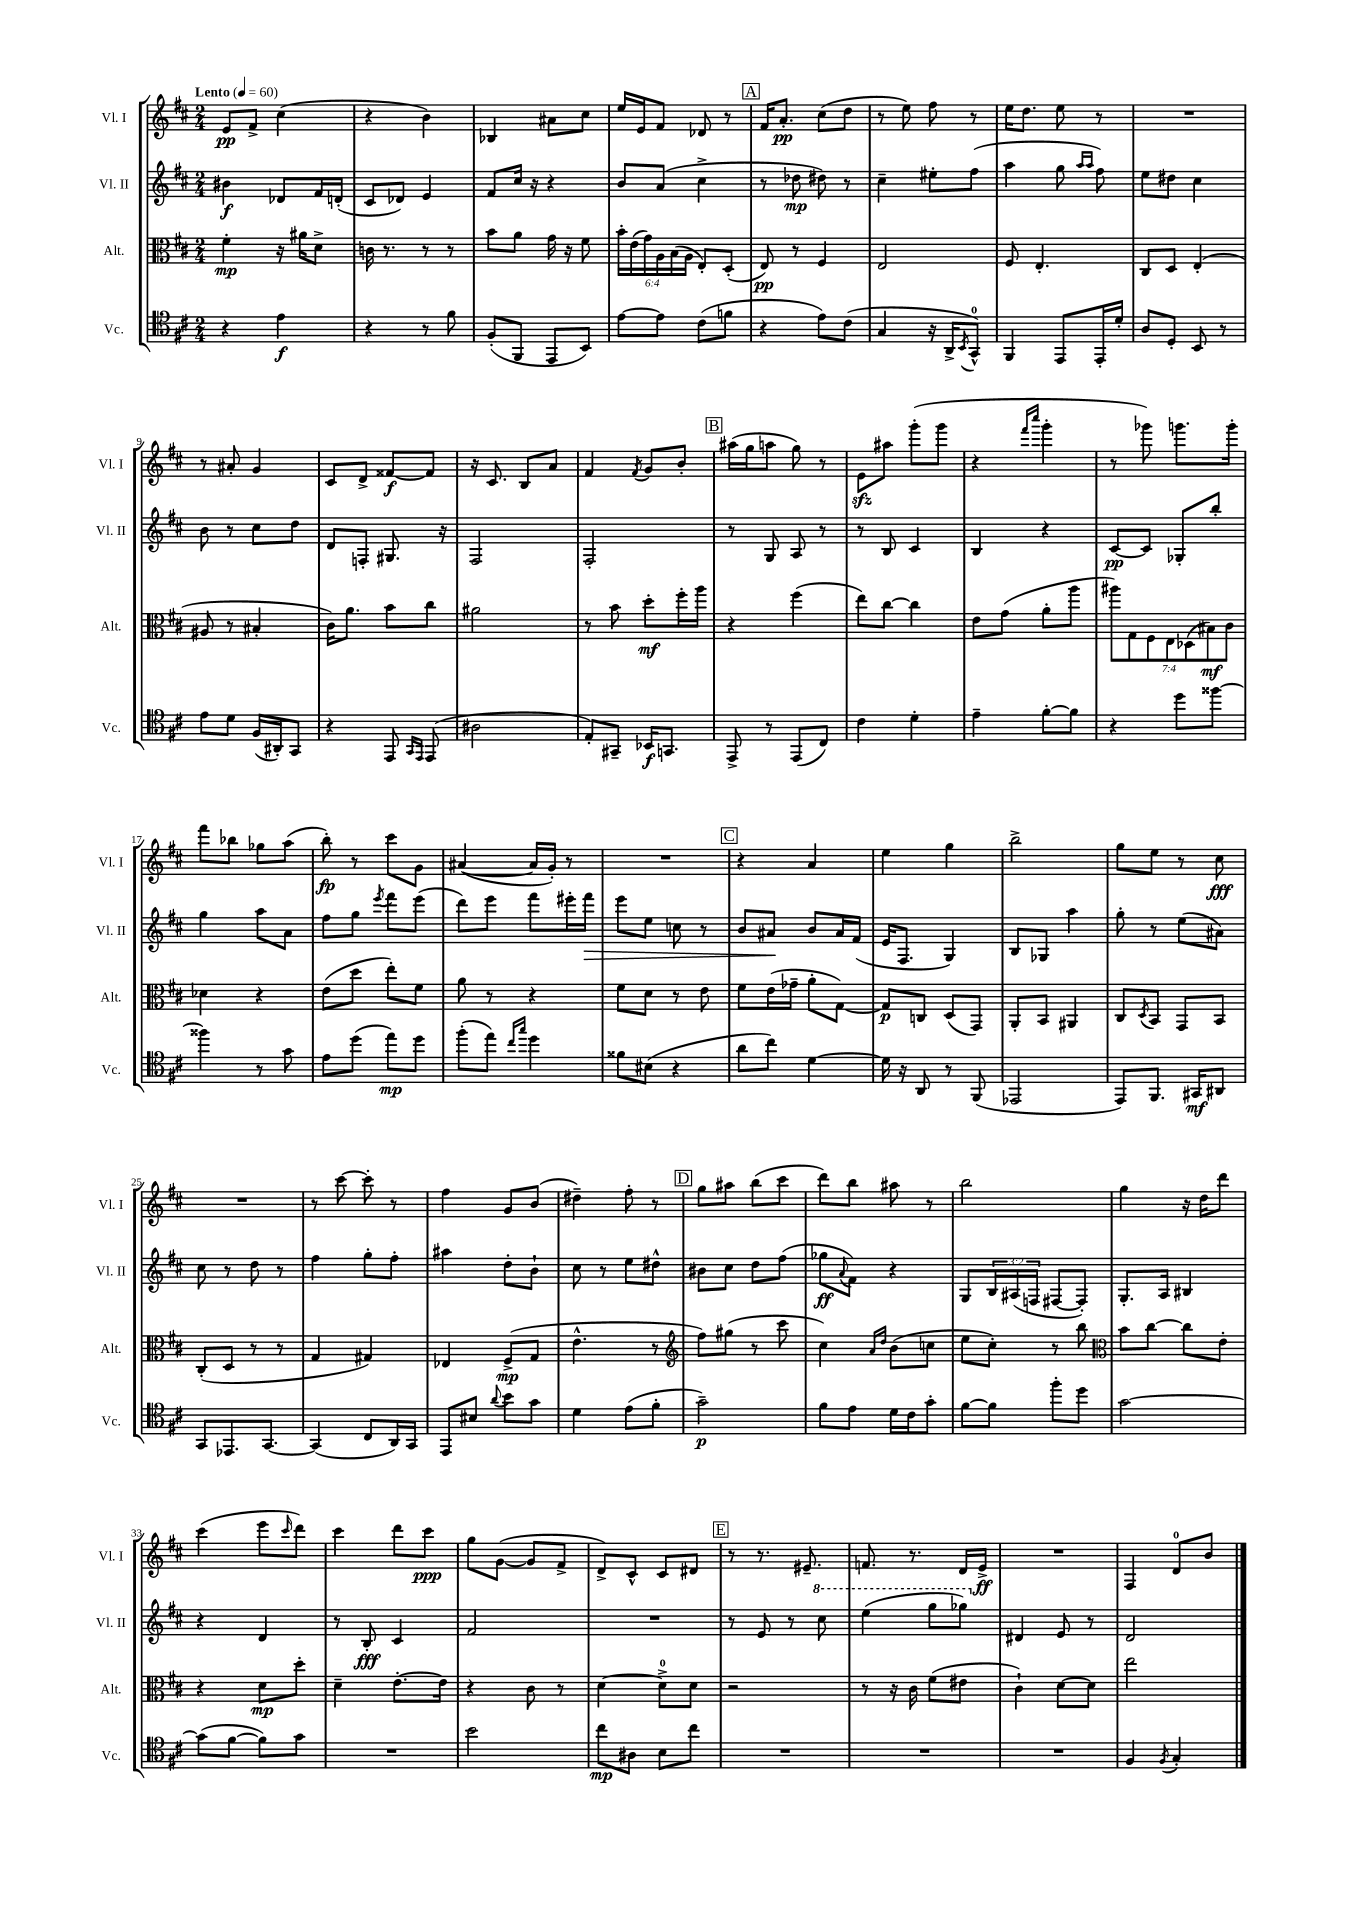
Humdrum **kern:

**kern	**dynam	**kern	**dynam	**kern	**dynam	**kern	**dynam
*part4	*part4	*part3	*part3	*part2	*part2	*part1	*part1
*staff4	*staff4	*staff3	*staff3	*staff2	*staff2	*staff1	*staff1
*I"Vc.	*	*I"Alt.	*	*I"Vl. II	*	*I"Vl. I	*
*I'Vc.	*	*I'Alt.	*	*I'Vl. II	*	*I'Vl. I	*
*clefC4	*	*clefC3	*	*clefG2	*	*clefG2	*
*k[f#c#]	*	*k[f#c#]	*	*k[f#c#]	*	*k[f#c#]	*
*M2/4	*	*M2/4	*	*M2/4	*	*M2/4	*
*MM60	*	*MM60	*	*MM60	*	*MM60	*
=1	=1	=1	=1	=1	=1	=1	=1
!	!	!	!	!	!	!LO:TX:a:B:t=Lento	!
4r	.	4f#'\	mp	4b#X\	f	8e/L	pp
.	.	.	.	.	.	8f#^/J	.
4e\	f	16r	.	8d-X/L	.	(4cc#\	.
.	.	16a#X\KL	.	.	.	.	.
.	.	8d^\J	.	16f#/L	.	.	.
.	.	.	.	(16dn'/JJ	.	.	.
=2	=2	=2	=2	=2	=2	=2	=2
4r	.	16cn\	.	8c#/L	.	4r	.
.	.	8.r	.	.	.	.	.
.	.	.	.	8d-X/J)	.	.	.
8r	.	8r	.	4e/	.	4b\)	.
8f#\	.	8r	.	.	.	.	.
=3	=3	=3	=3	=3	=3	=3	=3
(8F#'/L	.	8b\L	.	8f#/L	.	4B-X/	.
8FF#/J	.	8a\J	.	16cc#/Jk	.	.	.
.	.	.	.	16r	.	.	.
8EE/L	.	16g\	.	4r	.	8a#X\L	.
.	.	16r	.	.	.	.	.
8BB/J)	.	8f#\	.	.	.	8cc#\J	.
=4	=4	=4	=4	=4	=4	=4	=4
[8e\L	.	24b'\LL	.	8b/L	.	16ee/LL	.
.	.	(24e\	.	.	.	.	.
.	.	.	.	.	.	16e/J	.
.	.	24g\)	.	.	.	.	.
8e\J]	.	24A\	.	(8a/J	.	8f#/J	.
.	.	(24B\	.	.	.	.	.
.	.	24A\JJ	.	.	.	.	.
(8c#\L	.	8E'/L)	.	4cc#^\	.	8d-X/	.
8fn\J	.	(8D'/J	.	.	.	8r	.
!!LO:REH:place=s1:t=A
=5	=5	=5	=5	=5	=5	=5	=5
4r	.	8E/)	pp	8r	.	16f#/KL	.
.	.	.	.	.	.	8.a'/J	pp
.	.	8r	.	8dd-X\	mp	.	.
8e\L)	.	4F#/	.	8dd#X\)	.	(8cc#\L	.
(8c#\J	.	.	.	8r	.	8dd\J	.
=6	=6	=6	=6	=6	=6	=6	=6
4G/	.	2E/	.	4cc#~\	.	8r	.
.	.	.	.	.	.	8ee\)	.
16r	.	.	.	8ee#X'\L	.	8ff#\	.
16AA^/KL	.	.	.	.	.	.	.
8qBB/	.	.	.	.	.	.	.
8GG^^/J)	.	.	.	(8ff#\J	.	8r	.
=7	=7	=7	=7	=7	=7	=7	=7
4FF#/	.	8F#/	.	4aa\	.	16ee\KL	.
.	.	.	.	.	.	8.dd\J	.
.	.	4.E'/	.	.	.	.	.
8EE/L	.	.	.	8gg\	.	8ee\	.
.	.	.	.	16qqaa/LL	.	.	.
.	.	.	.	16qqaa/JJ	.	.	.
16EE'/L	.	.	.	8ff#\)	.	8r	.
16d'/JJ	.	.	.	.	.	.	.
=8	=8	=8	=8	=8	=8	=8	=8
8A/L	.	8C#/L	.	8ee\L	.	2r	.
8D'/J	.	8D/J	.	8dd#X\J	.	.	.
8BB/	.	(4E'/	.	4cc#\	.	.	.
8r	.	.	.	.	.	.	.
!!LO:LB:g=z
=9	=9	=9	=9	=9	=9	=9	=9
8e\L	.	8A#X/	.	8b\	.	8r	.
8d\J	.	8r	.	8r	.	8a#X'/	.
(16F#/LL	.	4B#X'/	.	8cc#\L	.	4g/	.
16AA#X'/J)	.	.	.	.	.	.	.
8GG/J	.	.	.	8dd\J	.	.	.
=10	=10	=10	=10	=10	=10	=10	=10
4r	.	16c#\KL)	.	8d/L	.	8c#/L	.
.	.	8.a\J	.	.	.	.	.
.	.	.	.	8Fn'/J	.	8d^/J	.
8EE/	.	8b\L	.	8.G#X/	.	[8f##X/L	f
16qqGG/LL	.	.	.	.	.	.	.
16qqEE/JJ	.	.	.	.	.	.	.
(8EE/	.	8cc#\J	.	.	.	8f##/J]	.
.	.	.	.	16r	.	.	.
=11	=11	=11	=11	=11	=11	=11	=11
2A#X\	.	2a#X\	.	2F#/	.	16r	.
.	.	.	.	.	.	8.c#/	.
.	.	.	.	.	.	8B/L	.
.	.	.	.	.	.	8a/J	.
=12	=12	=12	=12	=12	=12	=12	=12
8E'/L)	.	8r	.	2F#'/	.	4f#/	.
8GG#X~/J	.	8b\	.	.	.	.	.
.	.	.	.	.	.	8qf#/	.
16BB-X/KL	f	8dd'\L	mf	.	.	8g/L	.
8.GGn/J	.	.	.	.	.	.	.
.	.	16ff#'\L	.	.	.	8b'/J	.
.	.	16aa\JJ	.	.	.	.	.
!!LO:REH:place=s1:t=B
=13	=13	=13	=13	=13	=13	=13	=13
8EE^/	.	4r	.	8r	.	(16aa#X\LL	.
.	.	.	.	.	.	16gg\J	.
8r	.	.	.	8G/	.	8aan\J	.
(8EE/L	.	(4ff#\	.	8A/	.	8gg\)	.
8C#/J)	.	.	.	8r	.	8r	.
=14	=14	=14	=14	=14	=14	=14	=14
4c#\	.	8ee\L)	.	8r	.	8ezz\L	.
.	.	[8cc#\J	.	8B/	.	8aa#X\J	.
4d'\	.	4cc#\]	.	4c#/	.	(8ggg'\L	.
.	.	.	.	.	.	8ggg\J	.
=15	=15	=15	=15	=15	=15	=15	=15
4e~\	.	8e\L	.	4B/	.	4r	.
.	.	(8g\J	.	.	.	.	.
.	.	.	.	.	.	16qqfff#/LL	.
.	.	.	.	.	.	16qqcccc#/JJ	.
[8f#'\L	.	8a'\L	.	4r	.	4ggg'\	.
8f#\J]	.	8aa\J	.	.	.	.	.
=16	=16	=16	=16	=16	=16	=16	=16
4r	.	14aa#X\L)	.	[8c#/L	pp	8r	.
.	.	14G\	.	.	.	.	.
.	.	.	.	8c#/J]	.	8ggg-X\)	.
.	.	14F#\	.	.	.	.	.
.	.	14E\	.	.	.	.	.
8dd\L	.	.	.	8G-X'/L	.	8.gggn\L	.
.	.	(14D-X\	.	.	.	.	.
.	.	14B#X\)	mf	.	.	.	.
[8ff##X\J	.	.	.	8bb'/J	.	.	.
.	.	14c#\J	.	.	.	.	.
.	.	.	.	.	.	16ggg'\Jk	.
!!LO:LB:g=z
=17	=17	=17	=17	=17	=17	=17	=17
4ff##X\]	.	4d-X\	.	4gg\	.	8fff#\L	.
.	.	.	.	.	.	8bb-X\J	.
8r	.	4r	.	8aa\L	.	8gg-X\L	.
8g\	.	.	.	8a\J	.	(8aa\J	.
=18	=18	=18	=18	=18	=18	=18	=18
8e\L	.	(8e\L	.	8ff#\L	.	8bb'\)	fp
(8dd\J	.	8dd\J	.	8gg\J	.	8r	.
.	.	.	.	8qeee/	.	.	.
8ee\L)	mp	8ee'\L)	.	8fff#\L	.	8ccc#\L	.
8dd\J	.	8f#\J	.	(8eee\J	.	8g\J	.
=19	=19	=19	=19	=19	=19	=19	=19
(8ff#'\L	.	8a\	.	8ddd\L)	.	([4a#X/	.
8ee\J)	.	8r	.	8eee\J	.	.	.
16qqcc#/LL	.	.	.	.	.	.	.
16qqgg/JJ	.	.	.	.	.	.	.
4dd\	.	4r	.	8fff#\L	.	16a#/LL]	.
.	.	.	.	.	.	16g'/JJ)	.
.	.	.	.	16eee#X'\L	.	8r	.
!	!	!	!	!	!LO:HP:b	!	!
.	.	.	.	16fff#\JJ	>	.	.
=20	=20	=20	=20	=20	=20	=20	=20
8f##X\L	.	8f#\L	.	8eee\L	.	2r	.
(8B#X\J	.	8d\J	.	8ee\J	.	.	.
4r	.	8r	.	8ccn\	.	.	.
.	.	8e\	.	8r	.	.	.
!!LO:REH:place=s1:t=C
=21	=21	=21	=21	=21	=21	=21	=21
8a\L	.	8f#\L	.	8b/L	.	4r	.
8cc#\J)	.	(16e\L	.	8a#X/J	.	.	.
.	.	16g-X~\JJ	.	.	.	.	.
[4d\	.	8a'\L	.	8b/L	]	4a/	.
.	.	[8G\J)	.	16a#/L	.	.	.
.	.	.	.	(16f#/JJ	.	.	.
=22	=22	=22	=22	=22	=22	=22	=22
16d\]	.	8G/L]	p	16e/KL	.	4ee\	.
16r	.	.	.	8.F#/J	.	.	.
8AA/	.	8Cn/J	.	.	.	.	.
8r	.	(8D/L	.	4G/)	.	4gg\	.
(8FF#/	.	8GG/J)	.	.	.	.	.
=23	=23	=23	=23	=23	=23	=23	=23
2EE-X/	.	8AA'/L	.	8B/L	.	2bb^\	.
.	.	8BB/J	.	8G-X/J	.	.	.
.	.	4AA#X/	.	4aa\	.	.	.
=24	=24	=24	=24	=24	=24	=24	=24
8EE/L)	.	8C#/L	.	8gg'\	.	8gg\L	.
.	.	8qD/	.	.	.	.	.
8.FF#/J	.	8BB/J	.	8r	.	8ee\J	.
.	.	8GG/L	.	(8ee\L	.	8r	.
16GG#X/KL	mf	.	.	.	.	.	.
8AA#X/J	.	8BB/J	.	8a#X\J)	.	8cc#\	fff
!!LO:LB:g=z
=25	=25	=25	=25	=25	=25	=25	=25
8GG/L	.	(8C#'/L	.	8cc#\	.	2r	.
8.EE-X/	.	8D/J	.	8r	.	.	.
.	.	8r	.	8dd\	.	.	.
[8.GG/J	.	.	.	.	.	.	.
.	.	8r	.	8r	.	.	.
=26	=26	=26	=26	=26	=26	=26	=26
(4GG/]	.	4G/	.	4ff#\	.	8r	.
.	.	.	.	.	.	[8ccc#\	.
8C#/L	.	4G#X/)	.	8gg'\L	.	8ccc#'\]	.
16AA/L)	.	.	.	8ff#'\J	.	8r	.
16GG/JJ	.	.	.	.	.	.	.
=27	=27	=27	=27	=27	=27	=27	=27
8EE/L	.	4E-X/	.	4aa#X\	.	4ff#\	.
8B#X/J	.	.	.	.	.	.	.
8qqa/	.	.	.	.	.	.	.
8b\L	.	(8F#^/L	mp	8dd'\L	.	8g/L	.
8g\J	.	8G/J	.	8b`\J	.	(8b/J	.
=28	=28	=28	=28	=28	=28	=28	=28
4d\	.	4.e^^\	.	8cc#\	.	4dd#X~\)	.
.	.	.	.	8r	.	.	.
(8e\L	.	.	.	8ee\L	.	8ff#'\	.
8f#'\J	.	8r	.	8dd#X^^\J	.	8r	.
!!LO:REH:place=s1:t=D
=29	=29	=29	=29	=29	=29	=29	=29
*	*	*clefG2	*	*	*	*	*
2g~\)	p	8ff#\L)	.	8b#X\L	.	8gg\L	.
.	.	(8gg#X\J	.	8cc#\J	.	8aa#X\J	.
.	.	8r	.	8dd\L	.	(8bb\L	.
.	.	8ccc#\	.	(8ff#\J	.	8ccc#\J	.
=30	=30	=30	=30	=30	=30	=30	=30
8f#\L	.	4cc#\)	.	8gg-X\L	ff	8ddd\L)	.
.	.	.	.	8qqa/	.	.	.
8e\J	.	.	.	8f#\J)	.	8bb\J	.
.	.	16qqa/LL	.	.	.	.	.
.	.	16qqdd/JJ	.	.	.	.	.
16d\LL	.	(8b\L	.	4r	.	8aa#X\	.
16c#\J	.	.	.	.	.	.	.
8g'\J	.	8ccn\J	.	.	.	8r	.
=31	=31	=31	=31	=31	=31	=31	=31
[8f#\L	.	8ee\L	.	8G/L	.	2bb\	.
8f#\J]	.	8cc#'\J)	.	24B/L	.	.	.
.	.	.	.	(24A#X/	.	.	.
.	.	.	.	24Fn/JJ	.	.	.
8ff#'\L	.	8r	.	[8F#X/L	.	.	.
8dd\J	.	8bb\	.	8F#'/J])	.	.	.
=32	=32	=32	=32	=32	=32	=32	=32
*	*	*clefC3	*	*	*	*	*
[2g\	.	8b\L	.	8.G'/L	.	4gg\	.
.	.	[8cc#\J	.	.	.	.	.
.	.	.	.	16A/Jk	.	.	.
.	.	8cc#\L]	.	4B#X/	.	16r	.
.	.	.	.	.	.	16dd\KL	.
.	.	8e'\J	.	.	.	8ddd\J	.
!!LO:LB:g=z
=33	=33	=33	=33	=33	=33	=33	=33
(8g\L]	.	4r	.	4r	.	(4ccc#\	.
[8f#\J	.	.	.	.	.	.	.
8f#\L])	.	8d\L	mp	4d/	.	8eee\L	.
.	.	.	.	.	.	16qqccc#/	.
8g\J	.	8dd'\J	.	.	.	8ddd\J)	.
=34	=34	=34	=34	=34	=34	=34	=34
2r	.	4d~\	.	8r	.	4ccc#\	.
.	.	.	.	8B'/	fff	.	.
.	.	[8.e'\L	.	4c#/	.	8ddd\L	.
.	.	.	.	.	.	8ccc#\J	ppp
.	.	16e\Jk]	.	.	.	.	.
=35	=35	=35	=35	=35	=35	=35	=35
2b\	.	4r	.	2f#/	.	8gg\L	.
.	.	.	.	.	.	([8g\J	.
.	.	8c#\	.	.	.	8g/L]	.
.	.	8r	.	.	.	8f#^/J	.
=36	=36	=36	=36	=36	=36	=36	=36
8cc#\L	mp	[4d\	.	2r	.	8d^/L)	.
8A#X\J	.	.	.	.	.	8c#^^/J	.
8B\L	.	8d^\L]	.	.	.	8c#/L	.
8cc#\J	.	8d\J	.	.	.	8d#X/J	.
!!LO:REH:place=s1:t=E
=37	=37	=37	=37	=37	=37	=37	=37
2r	.	2r	.	8r	.	8r	.
.	.	.	.	8e/	.	8.r	.
.	.	.	.	8r	.	.	.
.	.	.	.	.	.	8.e#X~/	.
*	*	*	*	*8va	*	*	*
.	.	.	.	8ccc#\	.	.	.
=38	=38	=38	=38	=38	=38	=38	=38
2r	.	8r	.	(4eee\	.	8.fn/	.
.	.	16r	.	.	.	.	.
.	.	16c#\	.	.	.	8.r	.
.	.	(8f#\L	.	8ggg\L	.	.	.
.	.	8e#X\J	.	8ggg-X\J)	.	16d/LL	.
.	.	.	.	.	.	16e^/JJ	ff
=39	=39	=39	=39	=39	=39	=39	=39
*	*	*	*	*X8va	*	*	*
2r	.	4c#`\)	.	4d#X/	.	2r	.
.	.	[8d\L	.	8e/	.	.	.
.	.	8d\J]	.	8r	.	.	.
=40	=40	=40	=40	=40	=40	=40	=40
4F#/	.	2ee\	.	2d/	.	4F#/	.
8qF#/	.	.	.	.	.	.	.
4G'/	.	.	.	.	.	8d/L	.
.	.	.	.	.	.	8b/J	.
==	==	==	==	==	==	==	==
*-	*-	*-	*-	*-	*-	*-	*-
